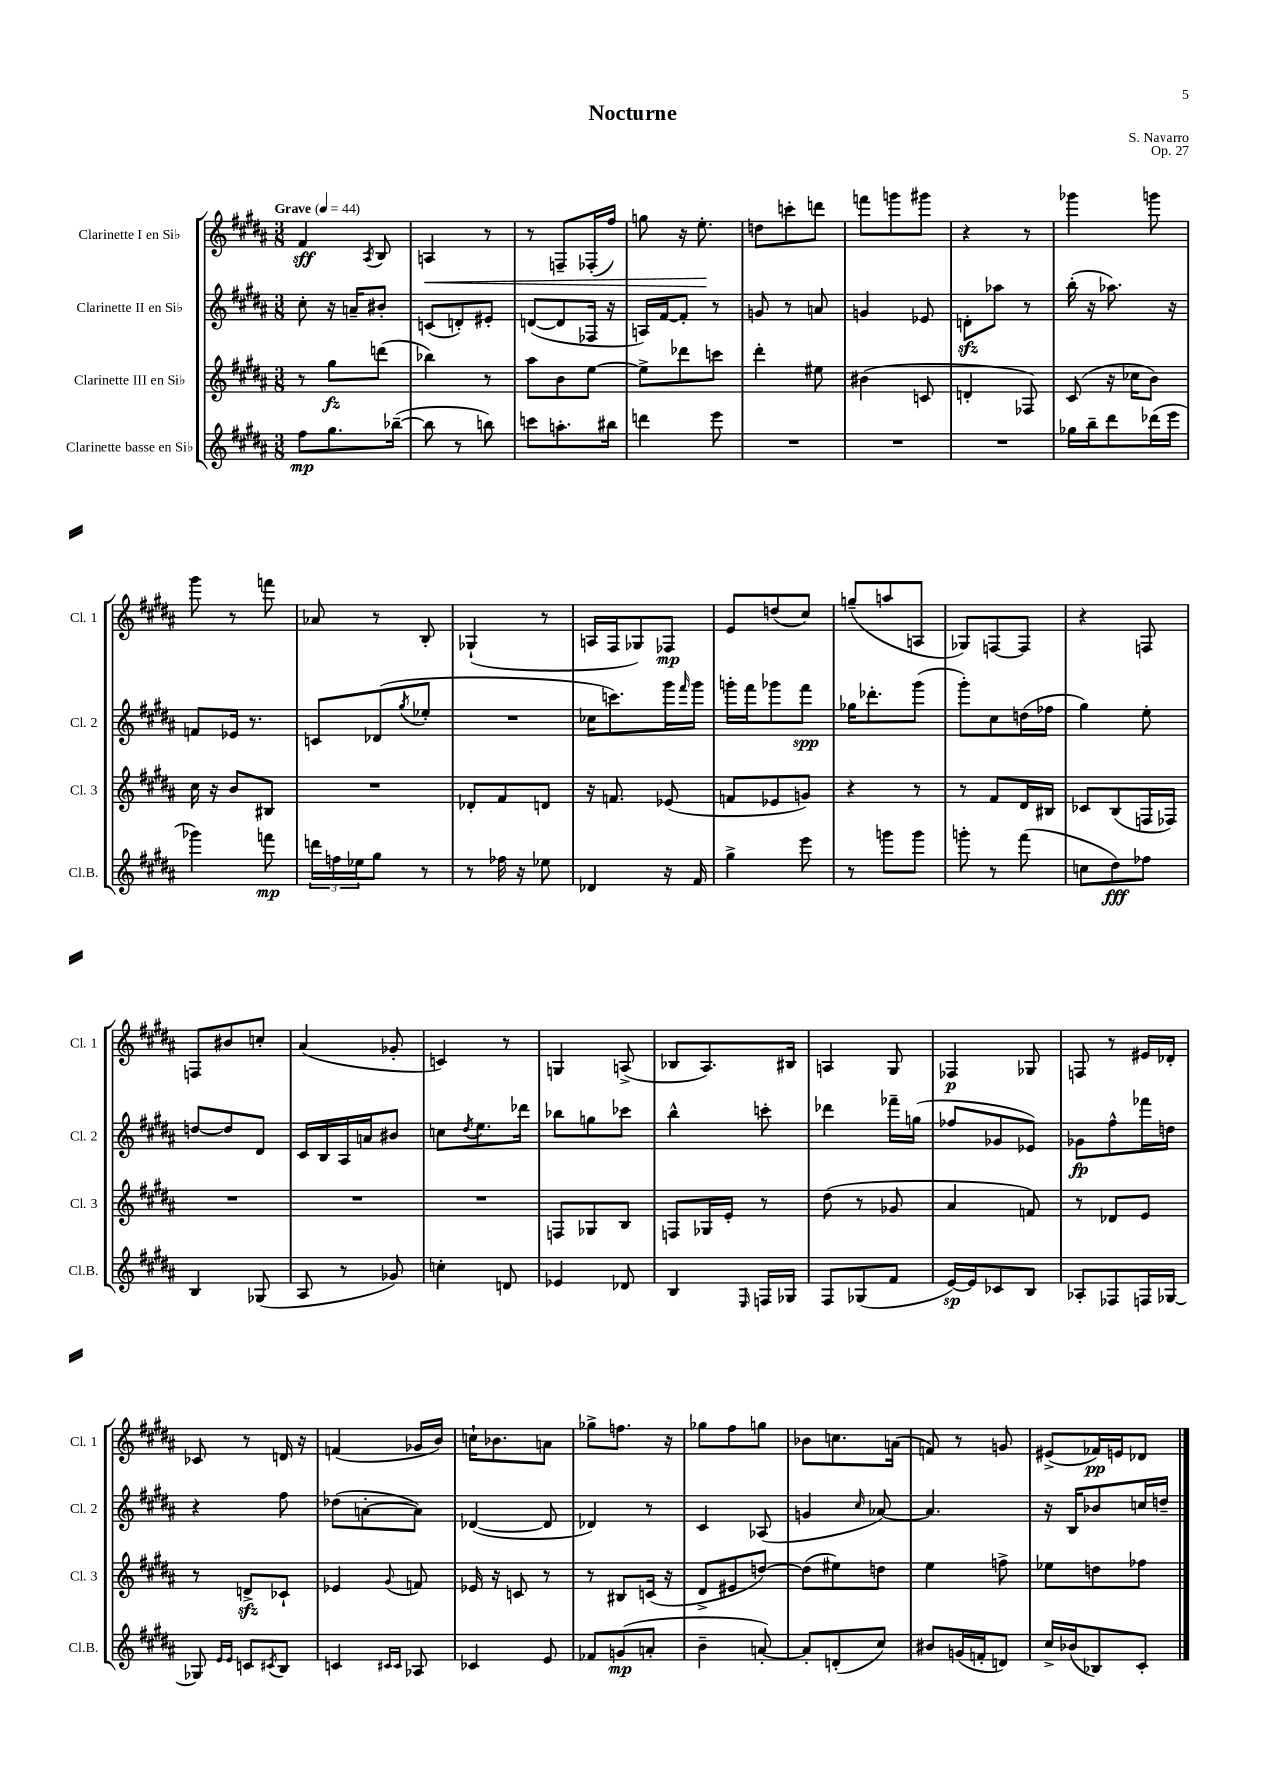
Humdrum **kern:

**kern	**dynam	**kern	**dynam	**kern	**dynam	**kern	**dynam
*part4	*part4	*part3	*part3	*part2	*part2	*part1	*part1
*staff4	*staff4	*staff3	*staff3	*staff2	*staff2	*staff1	*staff1
*I"Clarinette basse en Si♭	*	*I"Clarinette III en Si♭	*	*I"Clarinette II en Si♭	*	*I"Clarinette I en Si♭	*
*I'Cl.B.	*	*I'Cl. 3	*	*I'Cl. 2	*	*I'Cl. 1	*
*clefG2	*	*clefG2	*	*clefG2	*	*clefG2	*
*k[f#c#g#d#a#]	*	*k[f#c#g#d#a#]	*	*k[f#c#g#d#a#]	*	*k[f#c#g#d#a#]	*
*M3/8	*	*M3/8	*	*M3/8	*	*M3/8	*
*MM44	*	*MM44	*	*MM44	*	*MM44	*
=1	=1	=1	=1	=1	=1	=1	=1
!	!	!	!	!	!	!LO:TX:a:B:t=Grave	!
8ff#\L	mp	8r	.	8cc#'\	.	4f#/	sff
8.gg#\	.	8gg#\L	fz	16r	.	.	.
.	.	.	.	16an~/KL	.	.	.
.	.	.	.	.	.	8qA#/	.
.	.	(8dddn\J	.	8b#X'/J	.	8B/	.
([16bb-X~\Jk	.	.	.	.	.	.	.
=2	=2	=2	=2	=2	=2	=2	=2
!	!	!	!	!	!	!	!LO:HP:b
8bb-\]	.	4bb-X\)	.	(8cn/L	.	4An/	<
8r	.	.	.	8dn'/)	.	.	.
8bbn\)	.	8r	.	8e#X'/J	.	8r	.
=3	=3	=3	=3	=3	=3	=3	=3
8cccn\L	.	8aa#\L	.	([8dn/L	.	8r	.
8.aan'\	.	8b\	.	8d/]	.	8Fn~/L	.
.	.	[8ee\J	.	16F-X/Jk	.	(16F-X'/L	.
16bb#X\Jk	.	.	.	16r	.	16ff#/JJ)	.
=4	=4	=4	=4	=4	=4	=4	=4
4dddn\	.	8ee^\L]	.	16An/LL)	.	8ggn\	.
.	.	.	.	[16f#/J	.	.	.
.	.	8ddd-X\	.	8f#'/J]	.	16r	.
.	.	.	.	.	.	8.ee'\	.
8eee\	.	8cccn\J	.	8r	.	.	.
.	.	.	.	.	.	.	[
=5	=5	=5	=5	=5	=5	=5	=5
4.r	.	4ddd#'\	.	8gn/	.	8ddn\L	.
.	.	.	.	8r	.	8cccn'\	.
.	.	8ee#X\	.	8an/	.	8dddn\J	.
=6	=6	=6	=6	=6	=6	=6	=6
4.r	.	(4b#X\	.	4gn/	.	8fffn\L	.
.	.	.	.	.	.	8gggn\	.
.	.	8cn/	.	8e-X/	.	8ggg#X\J	.
=7	=7	=7	=7	=7	=7	=7	=7
4.r	.	4dn'/	.	8dnzz'\L	.	4r	.
.	.	.	.	8aa-X\J	.	.	.
.	.	8F-X/)	.	8r	.	8r	.
=8	=8	=8	=8	=8	=8	=8	=8
16gg-X\LL	.	(8c#/	.	(16bb'\	.	4ggg-X\	.
16bb~\J	.	.	.	16r	.	.	.
8ddd#\	.	16r	.	8.aa-X\)	.	.	.
.	.	16cc-X\KL	.	.	.	.	.
(16ddd-X\L	.	8b\J)	.	.	.	8gggn\	.
16eee\JJ	.	.	.	16r	.	.	.
!!LO:LB:g=z
=9	=9	=9	=9	=9	=9	=9	=9
4ggg-X\)	.	16cc#\	.	8fn/L	.	8ggg#\	.
.	.	16r	.	.	.	.	.
.	.	8b/L	.	16e-X/Jk	.	8r	.
.	.	.	.	8.r	.	.	.
8fffn\	mp	8B#X/J	.	.	.	8fffn\	.
=10	=10	=10	=10	=10	=10	=10	=10
24dddn\LL	.	4.r	.	8cn/L	.	8a-X/	.
24ffn\	.	.	.	.	.	.	.
24ee-X\J	.	.	.	.	.	.	.
8gg#\J	.	.	.	(8d-X/	.	8r	.
.	.	.	.	8qgg#/	.	.	.
8r	.	.	.	8ee-X'/J	.	8B'/	.
=11	=11	=11	=11	=11	=11	=11	=11
8r	.	8d-X'/L	.	4.r	.	(4G-X`/	.
16ff-X\	.	8f#/	.	.	.	.	.
16r	.	.	.	.	.	.	.
8ee-X\	.	8dn/J	.	.	.	8r	.
=12	=12	=12	=12	=12	=12	=12	=12
4d-X/	.	16r	.	16cc-X\KL	.	16An/LL	.
.	.	8.fn/	.	8.cccn\)	.	16F#/J	.
.	.	.	.	.	.	8G-X/)	.
16r	.	(8e-X/	.	16ggg#\L	.	8F-X/J	mp
.	.	.	.	16qqfff#/	.	.	.
16f#/	.	.	.	16ggg#\JJ	.	.	.
=13	=13	=13	=13	=13	=13	=13	=13
4gg#^\	.	8fn/L	.	16gggn'\LL	.	8e/L	.
.	.	.	.	16fff#\J	.	.	.
.	.	8e-X/	.	8ggg-X\	.	(8ddn/	.
8eee\	.	8gn/J)	.	8fff#\J	spp	8cc#/J)	.
=14	=14	=14	=14	=14	=14	=14	=14
8r	.	4r	.	16gg-X\KL	.	(8ggn~/L	.
.	.	.	.	8.ddd-X'\	.	.	.
8gggn\L	.	.	.	.	.	8aan/	.
8ggg\J	.	8r	.	(8ggg#\J	.	8An/J	.
=15	=15	=15	=15	=15	=15	=15	=15
8gggn'\	.	8r	.	8ggg#'\L)	.	8G-X/L)	.
8r	.	8f#/L	.	8cc#\	.	[8Fn/	.
(8fff#\	.	16d#/L	.	(16ddn\L	.	8F/J]	.
.	.	16B#X/JJ	.	16ff-X\JJ	.	.	.
=16	=16	=16	=16	=16	=16	=16	=16
8ccn\L	.	8c-X/L	.	4gg#\)	.	4r	.
8dd#\)	fff	(8B/	.	.	.	.	.
8ff-X\J	.	16Fn/L	.	8ee'\	.	8Fn/	.
.	.	16F-X/JJ)	.	.	.	.	.
!!LO:LB:g=z
=17	=17	=17	=17	=17	=17	=17	=17
4B/	.	4.r	.	[8ddn/L	.	8Fn/L	.
.	.	.	.	8dd/]	.	8b#X/	.
(8G-X/	.	.	.	8d#/J	.	8ccn'/J	.
=18	=18	=18	=18	=18	=18	=18	=18
8A#/	.	4.r	.	16c#/LL	.	(4a#/	.
.	.	.	.	16B/	.	.	.
8r	.	.	.	16A#/	.	.	.
.	.	.	.	16an/J	.	.	.
8g-X/)	.	.	.	8b#X/J	.	8g-X'/	.
=19	=19	=19	=19	=19	=19	=19	=19
4ccn'\	.	4.r	.	8ccn\L	.	4cn/)	.
.	.	.	.	8qdd#/	.	.	.
.	.	.	.	8.ee\	.	.	.
8dn/	.	.	.	.	.	8r	.
.	.	.	.	16ddd-X\Jk	.	.	.
=20	=20	=20	=20	=20	=20	=20	=20
4e-X/	.	8Fn/L	.	8bb-X\L	.	4Gn/	.
.	.	8G-X/	.	8ggn\	.	.	.
8d-X/	.	8B/J	.	8ccc-X\J	.	(8An^/	.
=21	=21	=21	=21	=21	=21	=21	=21
4B/	.	8Fn/L	.	4bb^^\	.	8B-X/L	.
.	.	16G-X/L	.	.	.	8.A#/)	.
.	.	16e'/JJ	.	.	.	.	.
16qqE/	.	.	.	.	.	.	.
16Fn/LL	.	8r	.	8cccn'\	.	.	.
16G-X/JJ	.	.	.	.	.	16B#X/Jk	.
=22	=22	=22	=22	=22	=22	=22	=22
8F#/L	.	(8dd#\	.	4ddd-X\	.	4An/	.
(8G-X/	.	8r	.	.	.	.	.
8f#/J	.	8g-X/	.	16fff-X~\LL	.	8G#/	.
.	.	.	.	(16ggn\JJ	.	.	.
=23	=23	=23	=23	=23	=23	=23	=23
[16e/LL)	sp	4a#/	.	8ff-X/L	.	4F-X/	p
16e/J]	.	.	.	.	.	.	.
8c-X/	.	.	.	8g-X/	.	.	.
8B/J	.	8fn/)	.	8e-X/J)	.	8G-X/	.
=24	=24	=24	=24	=24	=24	=24	=24
8A-X'/L	.	8r	.	8g-X\L	fp	8Fn/	.
8F-X/	.	8d-X/L	.	8ff#^^\	.	8r	.
16Fn/L	.	8e/J	.	16fff-X\L	.	16e#X/LL	.
[16G-X/JJ	.	.	.	16ddn\JJ	.	16d-X'/JJ	.
!!LO:LB:g=z
=25	=25	=25	=25	=25	=25	=25	=25
8G-X/]	.	8r	.	4r	.	8c-X/	.
16qqe/LL	.	.	.	.	.	.	.
16qqe/JJ	.	.	.	.	.	.	.
8cn/L	.	8dnzz^/L	.	.	.	8r	.
8qc#X/	.	.	.	.	.	.	.
8B/J	.	8c-X`/J	.	8ff#\	.	16dn/	.
.	.	.	.	.	.	16r	.
=26	=26	=26	=26	=26	=26	=26	=26
4cn/	.	4e-X/	.	(8dd-X\L	.	(4fn/	.
.	.	.	.	[8an'\	.	.	.
16qqc#X/LL	.	.	.	.	.	.	.
16qqc#/JJ	.	8qqg#/	.	.	.	.	.
8A-X/	.	8fn/	.	8a\J])	.	16g-X/LL	.
.	.	.	.	.	.	16b/JJ)	.
=27	=27	=27	=27	=27	=27	=27	=27
4c-X/	.	16e-X/	.	([4d-X/	.	16ccn`\KL	.
.	.	16r	.	.	.	8.b-X\	.
.	.	8cn/	.	.	.	.	.
8e/	.	8r	.	8d-/]	.	8an\J	.
=28	=28	=28	=28	=28	=28	=28	=28
8f-X/L	.	8r	.	4d-X/)	.	8gg-X^\L	.
(8gn/	mp	8B#X/L	.	.	.	8.ffn\J	.
8an'/J	.	(16cn/Jk	.	8r	.	.	.
.	.	16r	.	.	.	16r	.
=29	=29	=29	=29	=29	=29	=29	=29
4b~\	.	8d#^/L	.	4c#/	.	8gg-X\L	.
.	.	8e#X/	.	.	.	8ff#\	.
[8an'/)	.	[8ddn/J)	.	(8A-X/	.	8ggn\J	.
=30	=30	=30	=30	=30	=30	=30	=30
8a'/L]	.	(8dd\L]	.	4gn/	.	8b-X\L	.
(8dn'/	.	8ee#X\)	.	.	.	8.ccn\	.
.	.	.	.	16qqcc#/	.	.	.
8cc#/J)	.	8ddn\J	.	[8a-X/)	.	.	.
.	.	.	.	.	.	(16an\Jk	.
=31	=31	=31	=31	=31	=31	=31	=31
8b#X/L	.	4ee\	.	4.a-/]	.	8fn/)	.
(16gn/L	.	.	.	.	.	8r	.
16fn'/J	.	.	.	.	.	.	.
8dn/J)	.	8ffn^\	.	.	.	8gn/	.
=32	=32	=32	=32	=32	=32	=32	=32
16cc#^/LL	.	8ee-X\L	.	16r	.	(8e#X^/L	.
(16b-X/J	.	.	.	16B/KL	.	.	.
8B-X/)	.	8ddn\	.	8b-X/	.	16f-X/L)	pp
.	.	.	.	.	.	16en/J	.
8c#'/J	.	8ff-X\J	.	16ccn/L	.	8d-X/J	.
.	.	.	.	16ddn~/JJ	.	.	.
==	==	==	==	==	==	==	==
*-	*-	*-	*-	*-	*-	*-	*-
